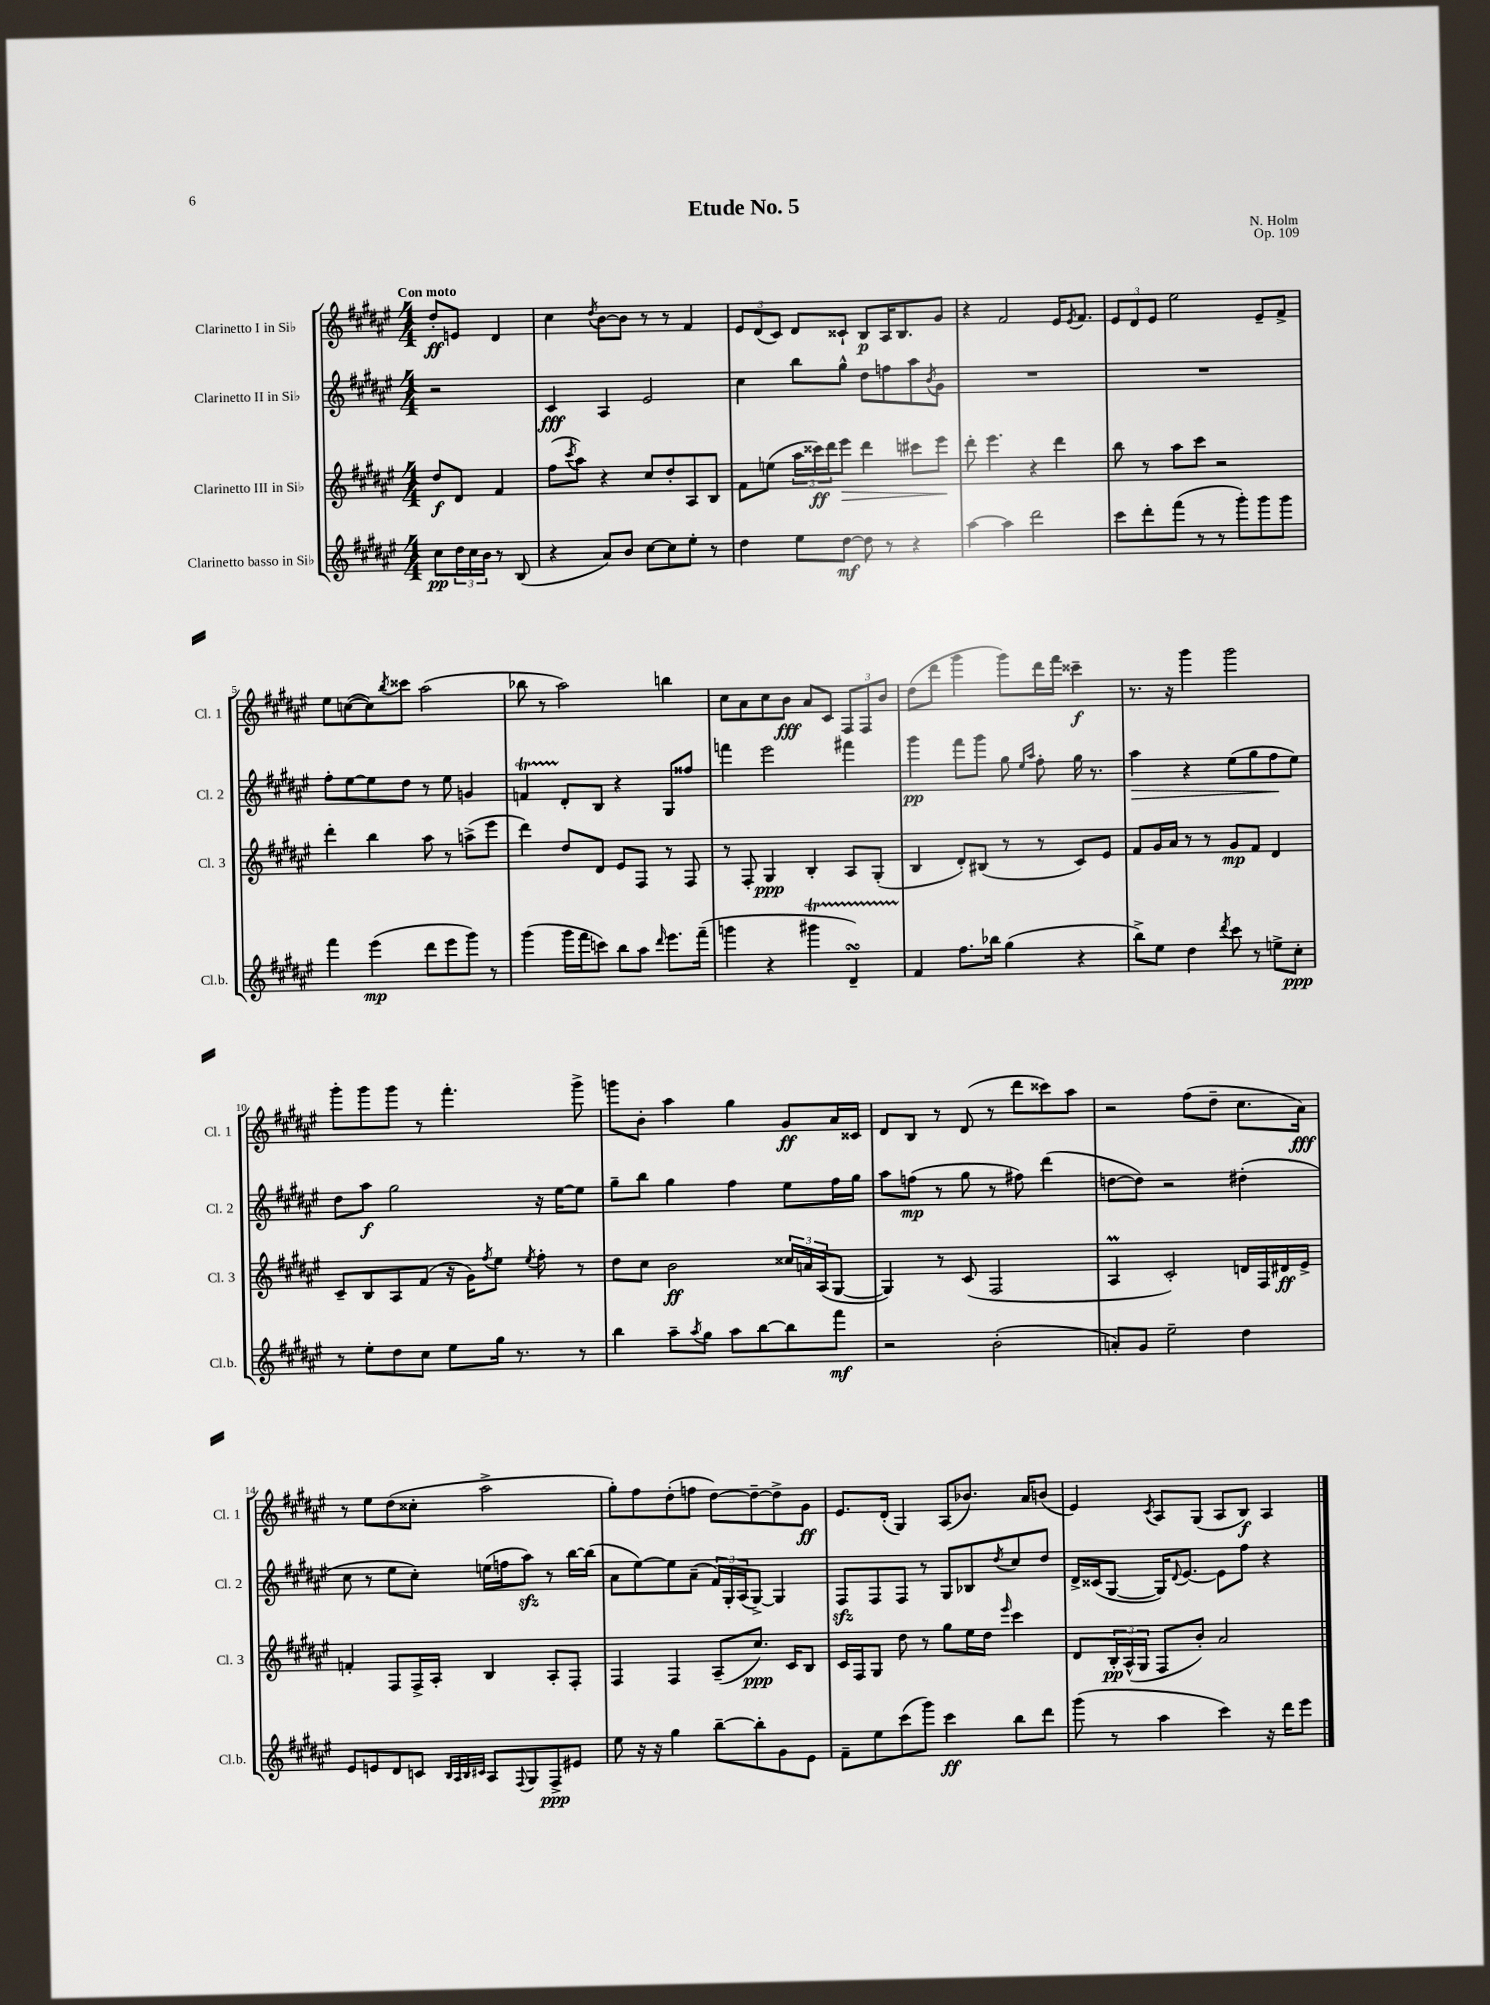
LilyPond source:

\header { title = "Etude No. 5" composer = "N. Holm" opus = "Op. 109" }
<<
\new StaffGroup <<
\new Staff = "s0" \with { instrumentName = "Clarinetto I in Sib" shortInstrumentName = "Cl. 1" } {
    \clef treble \key fis \major \numericTimeSignature \time 4/4 \partial 2 \tempo "Con moto"
    dis''8-.\ff e'8 dis'4 |
    cis''4 \acciaccatura { dis''8 } b'8~ b'8 r8 r8 fis'4 |
    \tuplet 3/2 { eis'8 dis'8( cis'8) } dis'8 cisis'8-! b8\p ais16 b8. gis'8 |
    r4 fis'2 eis'16 \acciaccatura { eis'8 } fis'8. |
    \tuplet 3/2 { eis'8 dis'8 eis'8 } eis''2 eis'8-- fis'8-> |
    eis''8 c''8~( c''8) \acciaccatura { b''8 } cisis'''8 ais''2( |
    bes''8 r8 ais''2) b''4 |
    cis''8 ais'8 cis''8 b'8\fff ais'8 cis'8 \tuplet 3/2 { fis8 fis8 b'8 } |
    dis''8( dis'''8 gis'''4 gis'''8) dis'''16 fis'''16 cisis'''4--\f |
    r8. r16 gis'''4 gis'''2 |
    gis'''8-. gis'''8 gis'''8 r8 fis'''4.-. gis'''8-> |
    g'''8 b'8-. ais''4 gis''4 gis'8\ff ais'16 cisis'16 |
    dis'8 b8 r8 dis'8( r8 dis'''8 cisis'''8) ais''8 |
    r2 fis''8( dis''8-- cis''8. ais'16\fff) |
    r8 eis''8 dis''8( cisis''8-. ais''2-> |
    gis''8-.) fis''8 dis''8-.( f''8 dis''8~) dis''8~-- dis''8-> gis'8\ff |
    eis'8. dis'16-.( gis4) ais8( bes'8.) ais'16 b'8( |
    eis'4) \acciaccatura { cis'8 } ais8 gis8( ais8 b8\f) ais4 \bar "|." |
}
\new Staff = "s1" \with { instrumentName = "Clarinetto II in Sib" shortInstrumentName = "Cl. 2" } {
    \clef treble \key fis \major \numericTimeSignature \time 4/4 \partial 2
    r2 |
    cis'4\fff ais4 eis'2 |
    cis''4 b''8 gis''8-^ dis''8 f''8 ais''8 \acciaccatura { b'8 } gis'8 |
    R1 |
    R1 |
    fis''8-. eis''8~ eis''8 dis''8 r8 eis''8 g'4 |
    f'4\startTrillSpan dis'8-.\stopTrillSpan b8 r4 gis8 fisis''8 |
    f'''4 eis'''2 fis'''4 |
    gis'''4\pp fis'''8 gis'''8 gis''8 \grace { eis''16 ais''16 } fis''8-. gis''16 r8. |
    ais''4\> r4 eis''8( gis''8 fis''8\! eis''8) |
    dis''8 ais''8\f gis''2 r16 eis''16~ eis''8 |
    gis''8-- b''8 gis''4 fis''4 eis''8 fis''16 gis''16 |
    ais''8 f''8\mp( r8 gis''8 r8 fis''8) dis'''4( |
    d''8~ d''8) r2 dis''4-.( |
    cis''8 r8 eis''8 cis''8-.) e''16( f''16 ais''8\sfz) r8 b''16~ b''16( |
    ais'8 eis''8~) eis''8 ais'8--( \tuplet 3/2 { fis'16) gis16-. ais16( } gis8~->) gis4 |
    fis8\sfz fis8 fis8 r8 gis8 bes8 \acciaccatura { dis''8 } cis''8 dis''8 |
    dis'16-> cisis'16( gis8~ gis16) \appoggiatura { dis'8 } eis'8.~ eis'8 fis''8 r4 \bar "|." |
}
\new Staff = "s2" \with { instrumentName = "Clarinetto III in Sib" shortInstrumentName = "Cl. 3" } {
    \clef treble \key fis \major \numericTimeSignature \time 4/4 \partial 2
    dis''8\f dis'8 fis'4 |
    fis''8( \acciaccatura { cis'''8 } ais''8) r4 cis''8 dis''8-. ais8 b8 |
    fis'8 e''8( \tuplet 3/2 { ais''16 cisis'''16\ff) dis'''16 } eis'''8\> dis'''4 cis'''8 eis'''8\! |
    dis'''8-. eis'''4. r4 dis'''4 |
    b''8 r8 ais''8 cis'''8 r2 |
    dis'''4-. b''4 ais''8 r8 a''8->( eis'''8 |
    dis'''4) dis''8 dis'8 eis'8 fis8 r8 fis8 |
    r8 fis8-. gis4\ppp b4-. ais8 gis8-.( |
    b4 dis'8-.) bis8( r8 r8 cis'8) eis'8 |
    fis'8 gis'16 ais'16 r8 r8 gis'8\mp fis'8 dis'4 |
    cis'8-- b8 ais8 fis'8( r16 gis'16) \acciaccatura { fis''8 } eis''8 \acciaccatura { eis''8 } fis''8-. r8 |
    dis''8 cis''8 b'2\ff \tuplet 3/2 { cisis''16 a'16 ais16( } gis8~ |
    gis4) r8 cis'8( fis2 |
    ais4\prall cis'2-.) d'16 fis16 dis'16\ff eis'16-> |
    f'4-. fis8 fis16-> ais16-. b4 ais8-. fis8-. |
    fis4 fis4 ais8--( cis''8.\ppp) cis'16 b8 |
    cis'16 fis16 gis8 dis''8 r8 gis''8 eis''16 dis''16 \grace { eis'''16 } cis'''4 |
    dis'8 \tuplet 3/2 { b16-.\pp ais16-^( gis16 } fis8 b'8-.) ais'2 \bar "|." |
}
\new Staff = "s3" \with { instrumentName = "Clarinetto basso in Sib" shortInstrumentName = "Cl.b." } {
    \clef treble \key fis \major \numericTimeSignature \time 4/4 \partial 2
    cis''8\pp \tuplet 3/2 { dis''16 cis''16 b'16 } r8 b8( |
    r4 ais'8) b'8 cis''8~ cis''8 eis''8-. r8 |
    dis''4 eis''8 dis''8~\mf dis''8 r8 r4 |
    ais''4~ ais''4 dis'''2 |
    cis'''8 dis'''8-. fis'''8( r8 r8 gis'''8-.) gis'''8 gis'''8 |
    fis'''4 eis'''4\mp( dis'''8 eis'''8 gis'''8) r8 |
    gis'''4( gis'''16 fis'''16 c'''8) b''8 ais''8 \grace { dis'''16 } eis'''8. fis'''16--( |
    g'''4 r4 gis'''4\startTrillSpan dis'4--\turn) |
    fis'4\stopTrillSpan fis''8. bes''16 gis''4( r4 |
    b''8->) eis''8 dis''4 \acciaccatura { dis'''8 } cis'''8 r8 e''8-> cis''8-.\ppp |
    r8 eis''8-. dis''8 cis''8 eis''8 gis''16 r8. r8 |
    b''4 ais''8-- \acciaccatura { ais''8 } gis''8 ais''8 b''8~ b''8 fis'''8\mf |
    r2 b'2-.( |
    a'8-.) gis'8 eis''2-- dis''4 |
    eis'8 e'8 dis'8 c'8 \grace { b32 ais32 b32 cis'32 } ais8 \appoggiatura { fis8 } gis8 fis8->\ppp eis'8 |
    eis''8 r16 r16 gis''4 b''8~-- b''8-. gis'8 eis'8 |
    fis'8-- eis''8 cis'''8( gis'''8) cis'''4\ff b''8 dis'''8 |
    gis'''8( r8 ais''4 cis'''4) r16 dis'''16 eis'''8 \bar "|." |
}
>>
>>
